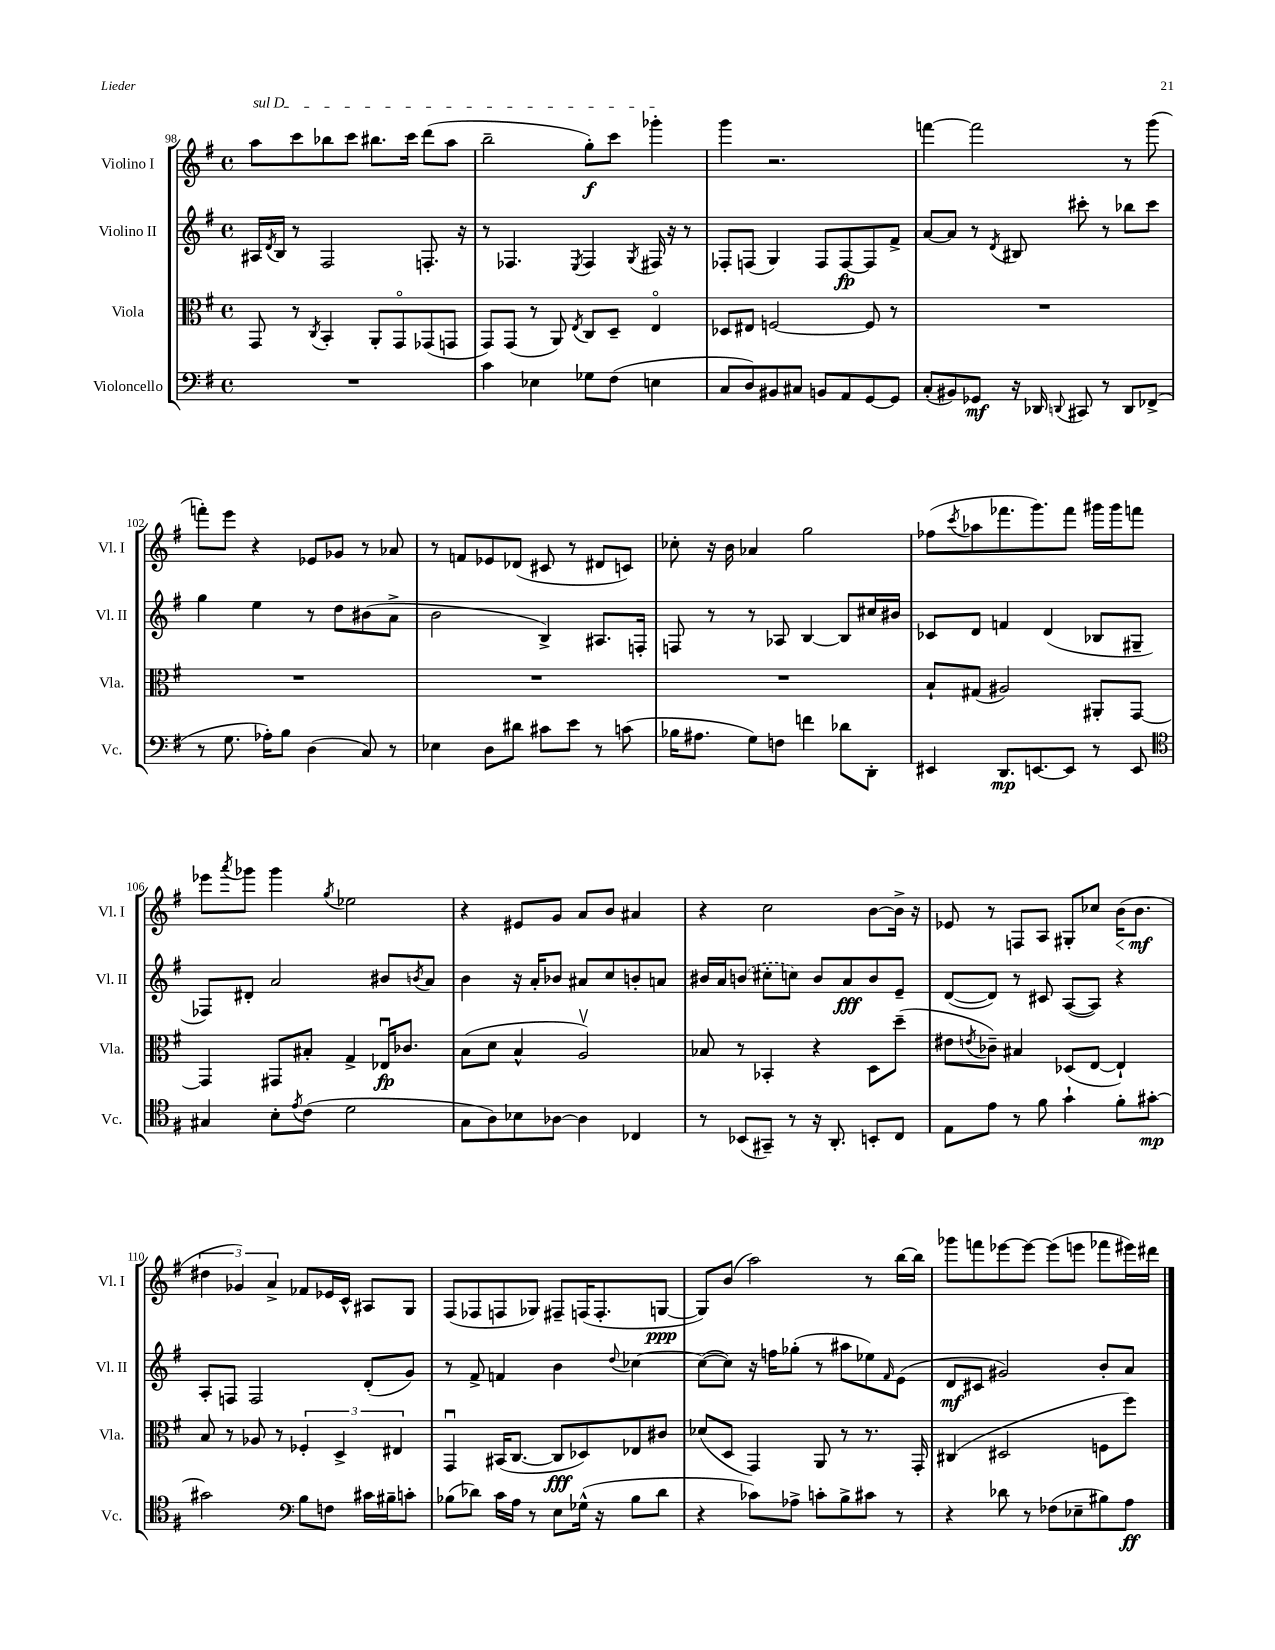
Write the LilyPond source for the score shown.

<<
\new StaffGroup <<
\new Staff = "s0" \with { instrumentName = "Violino I" shortInstrumentName = "Vl. I" } {
    \clef treble \key g \major \defaultTimeSignature \time 4/4
    \once \override TextSpanner.bound-details.left.text = \markup { \italic "sul D" } a''8\startTextSpan c'''8 bes''8 c'''8 bis''8. c'''16 d'''8( a''8 |
    b''2-- g''8-.\f) c'''8 ges'''4-.\stopTextSpan |
    g'''4 r2. |
    f'''4~ f'''2 r8 g'''8( |
    f'''8-.) e'''8 r4 ees'8 ges'8 r8 aes'8 |
    r8 f'8 ees'8 des'8( cis'8 r8 dis'8 c'8) |
    ces''8-. r16 b'16 aes'4 g''2 |
    fes''8( \acciaccatura { c'''8 } aes''8 fes'''8. g'''8.) fes'''8 gis'''16 gis'''16 f'''8 |
    ees'''8 \acciaccatura { a'''8 } ges'''8 ges'''4 \acciaccatura { g''8 } ees''2 |
    r4 eis'8 g'8 a'8 b'8 ais'4 |
    r4 c''2 b'8~ b'16-> r16 |
    ees'8 r8 f8 a8 gis8-. ces''8 b'16\<( b'8.\mf\! |
    \tuplet 3/2 { dis''4 ges'4) a'4-> } fes'8 ees'16 c'16-^ ais8 g8 |
    fis8( fes8 f8 ges8) fis8-- f16( f8.-. g8~\ppp |
    g8) b'8( a''2) r8 b''16~ b''16 |
    ges'''8 f'''8 ees'''8~ ees'''8~ ees'''8( e'''8 fes'''8 eis'''16) dis'''16 \bar "|." |
}
\new Staff = "s1" \with { instrumentName = "Violino II" shortInstrumentName = "Vl. II" } {
    \clef treble \key g \major \defaultTimeSignature \time 4/4
    ais16 \acciaccatura { d'8 } b16 r8 fis2 f8.-. r16 |
    r8 fes4. \acciaccatura { e8 } fes4 \acciaccatura { g8 } fis16 r16 r8 |
    fes8-. f8( g4) f8 f8~\fp f8 fis'8-> |
    a'8~ a'8 r8 \acciaccatura { d'8 } bis8 cis'''8-. r8 bes''8 cis'''8 |
    g''4 e''4 r8 d''8 bis'8( a'8-> |
    b'2 b4->) ais8. f16-. |
    f8 r8 r8 aes8 b4~ b8 cis''16 bis'16 |
    ces'8 d'8 f'4 d'4( bes8 gis8-- |
    fes8) dis'8-. a'2 bis'8 \acciaccatura { b'8 } a'8 |
    b'4 r16 a'16-. bes'8 ais'8 c''8 b'8-. a'8 |
    bis'16 a'16 \once \slurDashed b'8( cis''8-. c''8) b'8 a'8\fff b'8 e'8-- |
    d'8~( d'8) r8 cis'8 a8~( a8) r4 |
    a8-. f8 f2 d'8-.( g'8) |
    r8 fis'8-> f'4 b'4 \appoggiatura { d''8 } ces''4~ |
    ces''8~( ces''8) r16 f''16 ges''8-.( r8 ais''8 ees''8) \grace { fis'16 } e'8( |
    d'8\mf cis'8 gis'2) b'8-. a'8 \bar "|." |
}
\new Staff = "s2" \with { instrumentName = "Viola" shortInstrumentName = "Vla." } {
    \clef alto \key g \major \defaultTimeSignature \time 4/4
    g,8 r8 \acciaccatura { c8 } b,4-. a,8-. g,8\flageolet ges,8( g,8 |
    g,8) g,8( r8 a,8) \acciaccatura { e8 } c8 d8-- e4\flageolet |
    des8 eis8 f2~ f8 r8 |
    R1 |
    R1 |
    R1 |
    R1 |
    b8-! gis8( ais2) ais,8-. g,8~ |
    g,4 gis,8 bis8-. g4-> ees16\downbow\fp ces'8. |
    b8( d'8 b4-^ a2\upbow) |
    bes8 r8 bes,4-. r4 d8 d''8--( |
    eis'8 \acciaccatura { e'8 } ces'8--) bis4 des8( e8~ e4-!) |
    b8 r8 aes8 r8 \tuplet 3/2 { fes4-. d4-> eis4 } |
    g,4\downbow bis,16( c8.~ c8\fff des8) ees8 cis'8 |
    des'8( d8 g,4) a,8 r8 r8. g,16-. |
    cis4( dis2 f8 fis''8) \bar "|." |
}
\new Staff = "s3" \with { instrumentName = "Violoncello" shortInstrumentName = "Vc." } {
    \clef bass \key g \major \defaultTimeSignature \time 4/4
    R1 |
    c'4 ees4 ges8 fis8( e4 |
    c8 d8) bis,8 cis8 b,8 a,8 g,8~ g,8 |
    c8-.( bis,8) ges,8\mf r16 des,16 \appoggiatura { d,8 } cis,8 r8 d,8 fes,8->( |
    r8 g8. aes16-.) b8 d4( c8) r8 |
    ees4 d8 dis'8 cis'8 e'8 r8 c'8( |
    bes16 ais8. g8) f8 f'4 des'8 d,8-. |
    eis,4 d,8.\mp e,8.~ e,8 r8 e,8 |
    \clef tenor gis4 b8-. \acciaccatura { e'8 } c'8( d'2 |
    g8 a8) bes8 aes8~ aes4 ces4 |
    r8 bes,8( gis,8--) r8 r16 a,8.-. b,8-. c8 |
    e8 e'8 r8 fis'8 g'4-! fis'8-. gis'8~-.\mp |
    gis'2 \clef bass b8 f8 cis'16 bis16-- c'8-. |
    bes8( des'8) c'16 a16 r8 e8 ges16-^( r16 bes8 des'8 |
    r4 ces'8) aes8-> c'8-. b8-> cis'8 r8 |
    r4 des'8 r8 fes8( ees8-- bis8) a8\ff \bar "|." |
}
>>
>>
\layout { \context { \Score currentBarNumber = #98 } }
